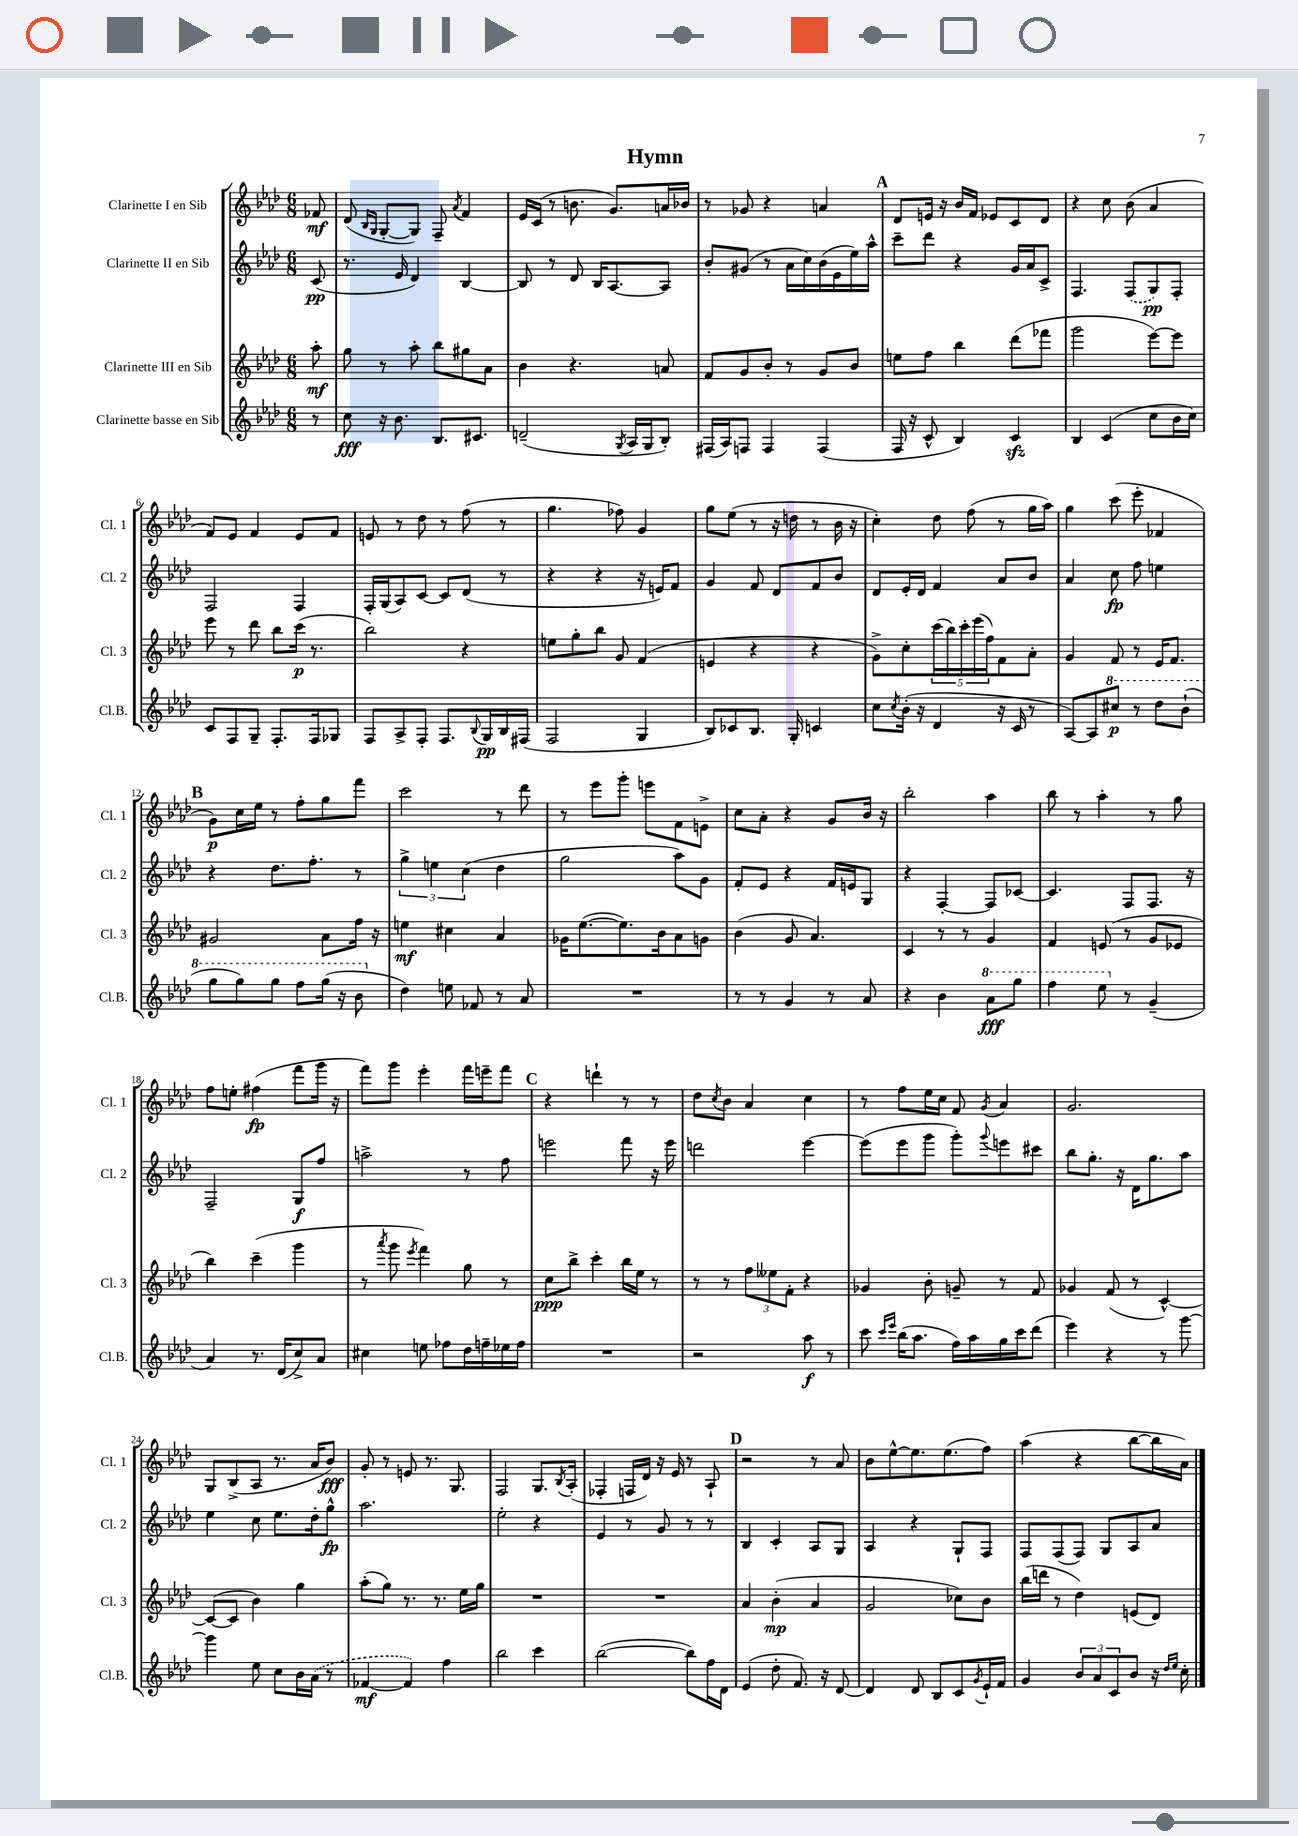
\header { title = "Hymn" }
<<
\new StaffGroup <<
\new Staff = "s0" \with { instrumentName = "Clarinette I en Sib" shortInstrumentName = "Cl. 1" } {
    \clef treble \key aes \major \numericTimeSignature \time 6/8 \partial 8
    fes'8\mf |
    des'8( \grace { bes16 g16 } g8~-. g8) f8-- \acciaccatura { aes'8 } f'4 |
    ees'16 c'16( r8 b'8. g'8.) a'16 bes'16 |
    r8 ges'8 r4 a'4 |
    \mark \markup { \bold "A" } des'8 e'16 r16 bes'16 f'16 ees'8 c'8 des'8 |
    r4 c''8 bes'8( aes'4 |
    f'8) ees'8 f'4 ees'8 f'8 |
    e'8 r8 des''8 r8 f''8( r8 |
    g''4. fes''8) g'4 |
    g''8 ees''8( r8 r16 d''16 r8 bes'16 r16 |
    c''4-.) des''8 f''8( r8 g''16 aes''16) |
    g''4 c'''8( ees'''8-. fes'4 |
    \mark \markup { \bold "B" } g'8\p) c''16 ees''16 r8 f''8-. g''8 f'''8 |
    c'''2 r8 des'''8 |
    r8 ees'''8 g'''8-. e'''8 f'8 e'8-> |
    c''8 aes'8-. r4 g'8 bes'16 r16 |
    bes''2-. aes''4 |
    bes''8 r8 aes''4-. r8 g''8 |
    f''8 e''8-. fis''4\fp( f'''8 g'''16 r16 |
    f'''8) g'''8 ees'''4-. f'''16 e'''16-- f'''8 |
    \mark \markup { \bold "C" } r4 d'''4-! r8 r8 |
    des''8 \acciaccatura { c''8 } bes'8 aes'4 c''4 |
    r8 f''8 ees''16 c''16 f'8 \acciaccatura { g'8 } aes'4 |
    g'2. |
    g8 bes8->( aes8 r8. aes'16 bes'8\fff) |
    g'8-. r8 e'8 r8. g8. |
    f2 g8. \acciaccatura { bes8 } aes16-.( |
    fes4-. f16 des'16) r16 ees'16 r8 aes8-! |
    \mark \markup { \bold "D" } r2 r8 aes'8 |
    bes'8 ees''8~-^ ees''8. ees''8.( f''8) |
    aes''4( r4 bes''8~ bes''16 aes'16) \bar "|." |
}
\new Staff = "s1" \with { instrumentName = "Clarinette II en Sib" shortInstrumentName = "Cl. 2" } {
    \clef treble \key aes \major \numericTimeSignature \time 6/8 \partial 8
    c'8\pp( |
    r8. ees'16 des'4) bes4~ |
    bes8 r8 des'8 bes16 aes8.~ aes8 |
    bes'8-. gis'8( r8 aes'16 c''16) bes'16( ees'16 ees''16) aes''16-^ |
    \mark \markup { \bold "A" } c'''8-- des'''8 r4 g'16 aes'16 c'8-> |
    f4. \once \slurDashed f8( g8\pp) f8-. |
    f2 f4 |
    f16-. g16( aes8) c'8~ c'8 des'8( r8 |
    r4 r4 r16 e'16) f'8 |
    g'4 f'8 des'8 f'8 bes'8 |
    des'8 ees'16-. des'16 f'4 aes'8 bes'8 |
    aes'4 c''8\fp f''8 e''4 |
    \mark \markup { \bold "B" } r4 des''8. f''8.-. r8 |
    \tuplet 3/2 { g''4-> e''4 c''4( } des''4 |
    g''2 aes''8) g'8 |
    f'8-. ees'8 r4 f'16 e'16 g8 |
    r4 f4~-. f8 ces'8~ |
    ces'4. f8 f8. r16 |
    f2-- g8\f f''8 |
    a''2-> r8 f''8 |
    \mark \markup { \bold "C" } e'''2 f'''8 r16 e'''16 |
    d'''2 ees'''4~ |
    ees'''8( ees'''8 g'''8 g'''8-.) \appoggiatura { g'''8 } e'''8 cis'''8 |
    bes''8 g''8.-. r16 des'16 g''8. aes''8 |
    ees''4 c''8 ees''8. des''16-. g''8-^\fp |
    aes''2. |
    ees''2-. r4 |
    ees'4 r8 g'8 r8 r8 |
    \mark \markup { \bold "D" } bes4 c'4-. aes8 g8 |
    aes4 r4 g8-! f8 |
    f8 f8( f8) g8 aes8 aes'8 \bar "|." |
}
\new Staff = "s2" \with { instrumentName = "Clarinette III en Sib" shortInstrumentName = "Cl. 3" } {
    \clef treble \key aes \major \numericTimeSignature \time 6/8 \partial 8
    aes''8-.\mf |
    g''8 r8 aes''8-. bes''8 gis''8 aes'8 |
    bes'4 r4. a'8 |
    f'8 g'8 bes'8-. r8 g'8 bes'8 |
    \mark \markup { \bold "A" } e''8 f''8 bes''4 des'''8( fes'''8 |
    g'''2 ees'''8~) ees'''8 |
    ees'''8 r8 des'''8 bes''8 c'''16\p( r8. |
    bes''2) r4 |
    e''8 g''8-. bes''8 g'8 f'4( |
    e'4 r4 r4 |
    g'8->) c''8-. \tuplet 5/4 { c'''16( bes''16) c'''16-. ees'''16( f''16) } f'8 aes'8-. |
    g'4 f'8 r8 ees'16 f'8. |
    \mark \markup { \bold "B" } gis'2 aes'8 f''16 r16 |
    e''4\mf cis''4 aes'4 |
    ges'16 ees''8.~( ees''8.) bes'16 aes'8 g'8 |
    bes'4( g'8 aes'4.) |
    c'4 r8 r8 g'4 |
    f'4 e'8( r8 g'8 ees'8 |
    bes''4) c'''4--( g'''4 |
    r8 \acciaccatura { aes'''8 } g'''8 \acciaccatura { ees'''8 } f'''4) g''8 r8 |
    \mark \markup { \bold "C" } c''8\ppp bes''8-> c'''4-. bes''16 ees''16 r8 |
    r8 r8 \tuplet 3/2 { f''8 eeses''8 f'8-. } r4 |
    ges'4 bes'8-. g'8-- r8 f'8 |
    ges'4 f'8( r8 c'4~-^) |
    c'8~( c'8 bes'4) g''4 |
    aes''8-.( g''8) r8. r8. ees''16 g''16 |
    R2. |
    R2. |
    \mark \markup { \bold "D" } aes'4 bes'4-.\mp( aes'4 |
    g'2 ces''8) bes'8 |
    bes''16( d'''16 r8 des''4) e'8( des'8) \bar "|." |
}
\new Staff = "s3" \with { instrumentName = "Clarinette basse en Sib" shortInstrumentName = "Cl.B." } {
    \clef treble \key aes \major \numericTimeSignature \time 6/8 \partial 8
    r8 |
    c''8\fff r16 bes'8. bes8. cis'8. |
    d'2--( \acciaccatura { g8 } aes16 g16 bes8-.) |
    fis16( aes16) f8 f4 f4( |
    \mark \markup { \bold "A" } f16 r16 c'8-^ bes4) c'4\sfz |
    bes4 c'4( c''8 bes'16 c''16) |
    c'8 f8 g8-- f8.-. f16 ges8 |
    f8 aes8-> f8-. f8. \appoggiatura { bes8 } g16\pp bes16 fis16( |
    f2 g4 |
    bes8) ces'8 bes8. g16-. c'4 |
    c''8 \acciaccatura { c''8 } bes'16-.( r16 des'4 r16 c'16 r8 |
    aes8~) aes8 \ottava #1 cis'''8\p r8 des'''8 bes''8-!( |
    \mark \markup { \bold "B" } g'''8 g'''8) g'''8 f'''8 g'''16( r16 bes''8 \ottava #0 |
    des''4) e''8 fes'8 r8 aes'8 |
    R2. |
    r8 r8 g'4 r8 aes'8 |
    r4 bes'4 \ottava #1 aes''8\fff g'''8 |
    f'''4 ees'''8 \ottava #0 r8 g'4--( |
    aes'4) r8. des'16( c''8->) aes'8 |
    cis''4 e''8 fes''8 des''16 f''16-- ees''16 f''16 |
    \mark \markup { \bold "C" } R2. |
    r2 aes''8\f r8 |
    c'''8 \grace { c'''16 ees'''16 } bes''16( aes''8. f''16) aes''16 g''16 c'''16 des'''8( |
    ees'''4) r4 r8 g'''8~ |
    g'''4 ees''8 c''8 bes'16 \once \slurDashed aes'16( r8 |
    fes'4~\mf fes'4) f''4 |
    bes''2 c'''4 |
    bes''2~( bes''8) f''16 des'16 |
    \mark \markup { \bold "D" } ees'4( des''8-. f'8.) r16 des'8~ |
    des'4 des'8 bes8 c'8 \acciaccatura { g'8 } ees'16-! f'16 |
    g'4 \tuplet 3/2 { bes'8 aes'8 c'8 } bes'8 r16 \grace { des''16 ees''16 } c''16-. \bar "|." |
}
>>
>>
